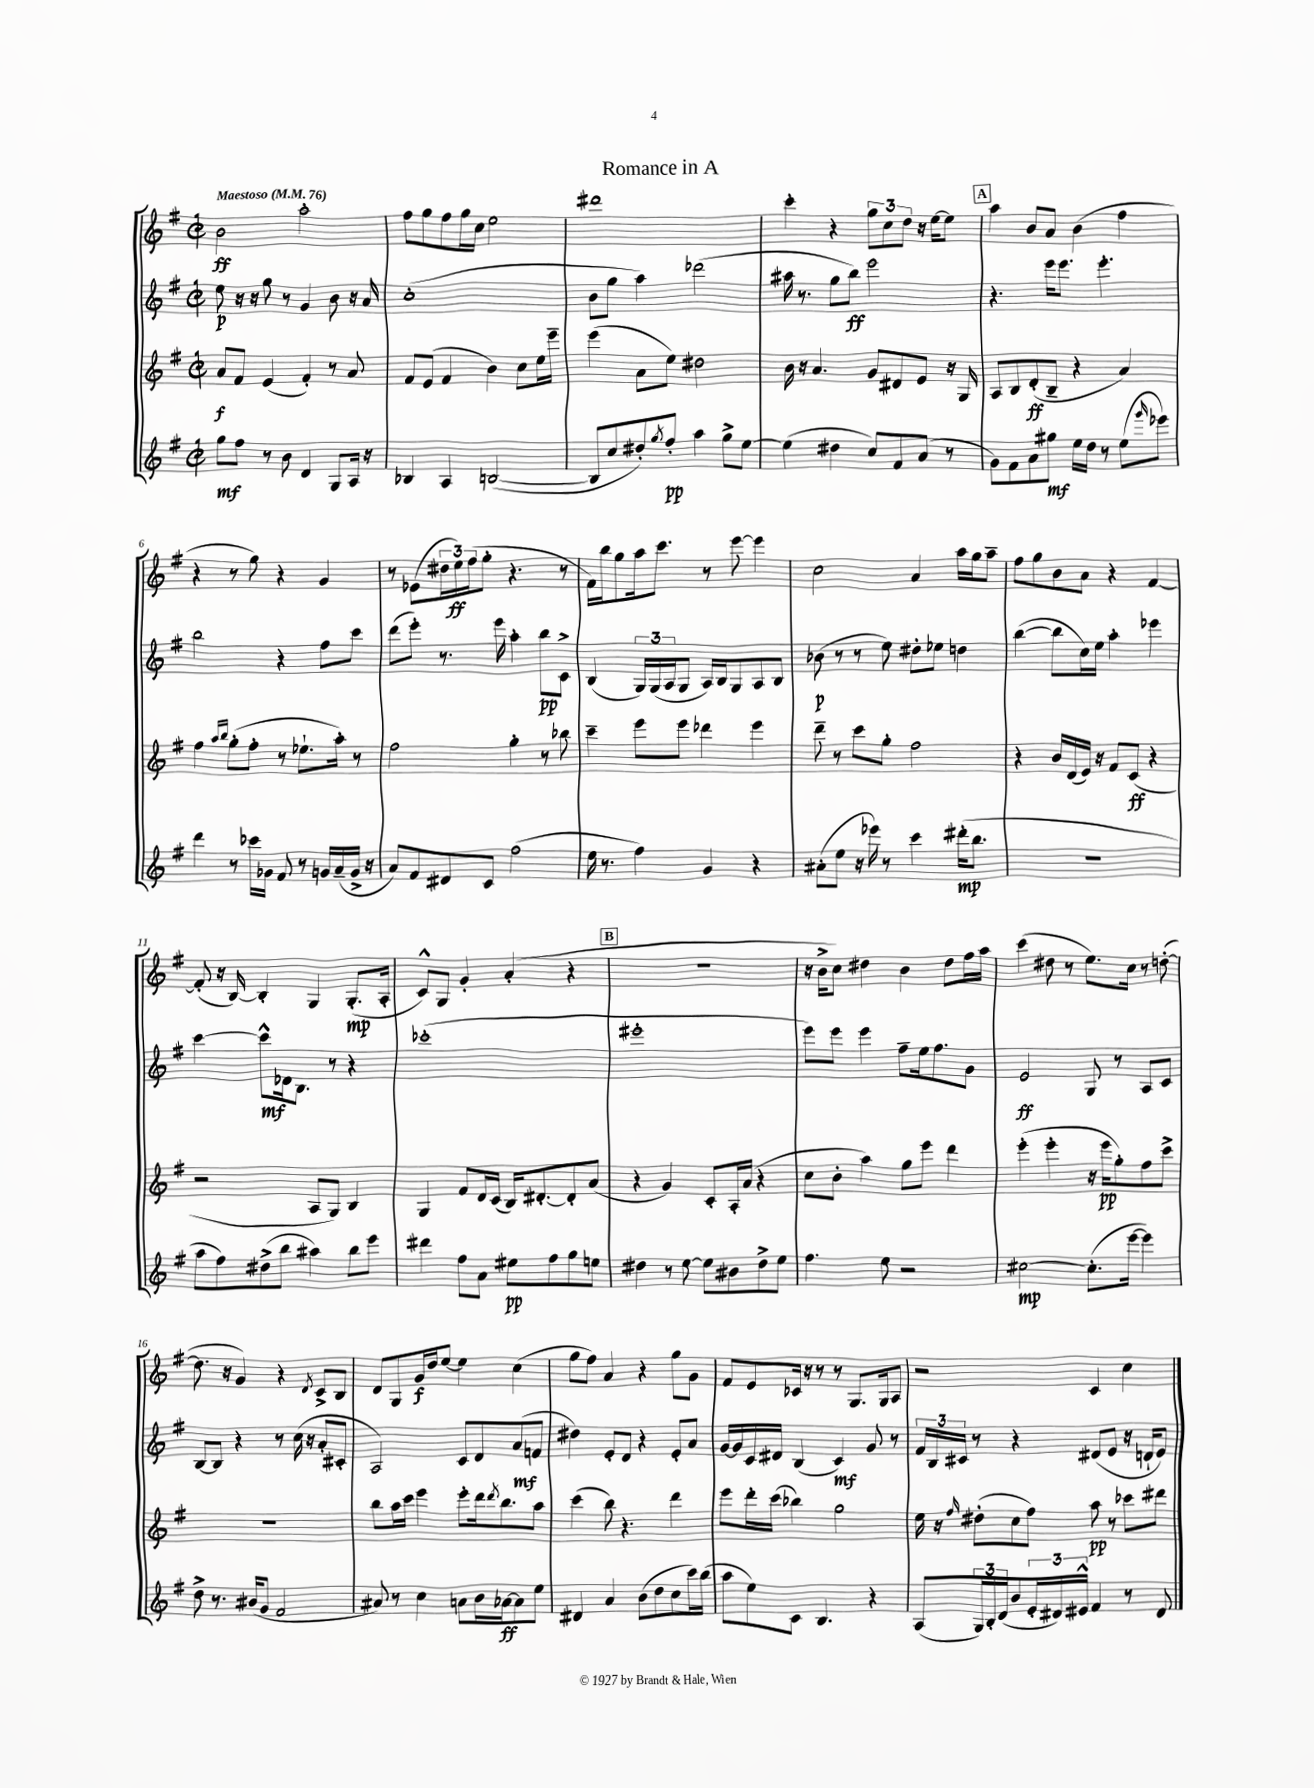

**kern	**dynam	**kern	**dynam	**kern	**dynam	**kern	**dynam
*part4	*part4	*part3	*part3	*part2	*part2	*part1	*part1
*staff4	*staff4	*staff3	*staff3	*staff2	*staff2	*staff1	*staff1
*clefG2	*	*clefG2	*	*clefG2	*	*clefG2	*
*k[f#]	*	*k[f#]	*	*k[f#]	*	*k[f#]	*
*M2/2	*	*M2/2	*	*M2/2	*	*M2/2	*
*met(c|)	*	*met(c|)	*	*met(c|)	*	*met(c|)	*
*MM76	*	*MM76	*	*MM76	*	*MM76	*
=1	=1	=1	=1	=1	=1	=1	=1
!	!	!	!	!	!	!LO:TX:a:B:t=Maestoso	!
8gg\L	mf	8a/L	f	8ee\	p	2b\	ff
8ff#\J	.	8f#/J	.	16r	.	.	.
.	.	.	.	16r	.	.	.
8r	.	(4e/	.	8gg\	.	.	.
8b\	.	.	.	8r	.	.	.
4d/	.	4f#'/)	.	4g/	.	2aa'\	.
8G/L	.	8r	.	8b\	.	.	.
16A/Jk	.	8a/	.	16r	.	.	.
16r	.	.	.	16a/	.	.	.
=2	=2	=2	=2	=2	=2	=2	=2
4B-X/	.	8f#/L	.	(1cc'	.	8ff#\L	.
.	.	(8e/J	.	.	.	8gg\	.
4A/	.	4f#/	.	.	.	8ff#\	.
.	.	.	.	.	.	16gg\L	.
.	.	.	.	.	.	16cc\JJ	.
([2Bn/	.	4b\)	.	.	.	2ee\	.
.	.	8cc\L	.	.	.	.	.
.	.	16ee\L	.	.	.	.	.
.	.	16eee~\JJ	.	.	.	.	.
=3	=3	=3	=3	=3	=3	=3	=3
8B/L]	.	(4eee\	.	8b\L	.	1ddd#X	.
8cc/	.	.	.	8gg\J	.	.	.
8dd#X'/)	.	8a\L	.	4aa\)	.	.	.
8qgg/	.	.	.	.	.	.	.
8ff#'/J	pp	8ee\J)	.	.	.	.	.
4aa\	.	2dd#X\	.	(2ddd-X\	.	.	.
8gg^\L	.	.	.	.	.	.	.
[8ee\J	.	.	.	.	.	.	.
=4	=4	=4	=4	=4	=4	=4	=4
(4ee\]	.	16b\	.	16aa#X\	.	4ccc'\	.
.	.	16r	.	8.r	.	.	.
.	.	4.a/	.	.	.	.	.
4dd#X\	.	.	.	8gg\L	.	4r	.
.	.	.	.	8bb\J)	ff	.	.
8cc/L)	.	8g/L	.	2eee\	.	12gg\L	.
.	.	.	.	.	.	12cc\	.
8f#/	.	8d#X/	.	.	.	.	.
.	.	.	.	.	.	12dd\J	.
(8a/J	.	8e/J	.	.	.	16r	.
.	.	.	.	.	.	[16ee\KL	.
8r	.	16r	.	.	.	8ee\J]	.
.	.	16G/	.	.	.	.	.
!!LO:REH:place=s1:t=A
=5	=5	=5	=5	=5	=5	=5	=5
8g\L)	.	8A/L	.	4.r	.	4aa\	.
8f#\	.	8B/	.	.	.	.	.
8a\	.	(8d'/	ff	.	.	8b/L	.
8gg#X\J	mf	8B~/J	.	16eee\KL	.	8a/J	.
.	.	.	.	8.eee\J	.	.	.
16ee\LL	.	4r	.	.	.	(4b\	.
16dd\JJ	.	.	.	.	.	.	.
8r	.	.	.	4.eee'\	.	.	.
(8ee\L	.	4a/)	.	.	.	4ff#\	.
16qqggg/	.	.	.	.	.	.	.
8eee-X\J)	.	.	.	.	.	.	.
!!LO:LB:g=z
=6	=6	=6	=6	=6	=6	=6	=6
4ddd\	.	4ff#\	.	2bb\	.	4r	.
.	.	16qqaa/LL	.	.	.	.	.
.	.	16qqbb/JJ	.	.	.	.	.
8r	.	(8gg'\L	.	.	.	8r	.
16ccc-X\LL	.	8ff#'\J	.	.	.	8gg\)	.
16g-X\JJ	.	.	.	.	.	.	.
8f#/	.	8r	.	4r	.	4r	.
8r	.	8.ee-X`\L	.	.	.	.	.
16gn/LL	.	.	.	8ff#\L	.	4g/	.
(16a~/	.	16aa'\Jk)	.	.	.	.	.
16g^/JJ	.	8r	.	8ccc\J	.	.	.
16r	.	.	.	.	.	.	.
=7	=7	=7	=7	=7	=7	=7	=7
8a/L)	.	2ff#\	.	(8ddd\L	.	8r	.
8f#/	.	.	.	8eee'\J)	.	(8e-X\L	.
8d#X/	.	.	.	8.r	.	24dd#X\L	.
.	.	.	.	.	.	24ee\)	ff
.	.	.	.	.	.	(24ff#\J	.
8c/J	.	.	.	.	.	8gg'\J	.
.	.	.	.	16eee\	.	.	.
(2ff#\	.	4gg'\	.	4aa'\	.	4.r	.
.	.	8r	.	8bb\L	pp	.	.
.	.	8bb-X\	.	8c^\J	.	8r	.
=8	=8	=8	=8	=8	=8	=8	=8
16ee\	.	4ccc~\	.	(4B/	.	16f#\LL)	.
8.r	.	.	.	.	.	16bb\J	.
.	.	.	.	.	.	8gg\	.
4ff#\)	.	8eee\L	.	24G/LL)	.	16aa\k	.
.	.	.	.	(24G/	.	.	.
.	.	.	.	.	.	8.ccc\J	.
.	.	.	.	24A/J	.	.	.
.	.	8eee\J	.	8G/J	.	.	.
4g/	.	4ddd-X\	.	16A/LL)	.	8r	.
.	.	.	.	16B/J	.	.	.
.	.	.	.	8G/	.	[8eee\	.
4r	.	4eee\	.	8A/	.	4eee\]	.
.	.	.	.	8B/J	.	.	.
=9	=9	=9	=9	=9	=9	=9	=9
(8a#X'\L	.	8ddd~\	.	(8b-X\	p	2cc\	.
8ee\J	.	8r	.	8r	.	.	.
16r	.	8ccc\L	.	8r	.	.	.
16eee-X\)	.	.	.	.	.	.	.
8r	.	8gg'\J	.	8ee\)	.	.	.
4ccc\	.	2ff#\	.	8dd#X'\L	.	4a/	.
.	.	.	.	8ee-X\J	.	.	.
(16ddd#X'\KL	mp	.	.	4ddn\	.	16aa\LL	.
8.bb\J	.	.	.	.	.	16gg\J	.
.	.	.	.	.	.	8aa~\J	.
=10	=10	=10	=10	=10	=10	=10	=10
1r	.	4r	.	([4bb\	.	8ff#\L	.
.	.	.	.	.	.	8gg\	.
.	.	16b/LL	.	8bb\L]	.	8b\	.
.	.	(16d/	.	.	.	.	.
.	.	16e/JJ)	.	16cc\L)	.	8a\J	.
.	.	16r	.	16ee\JJ	.	.	.
.	.	8f#/L	.	4aa'\	.	4r	.
.	.	(8c/J	ff	.	.	.	.
.	.	4r	.	4eee-X\	.	[4f#/	.
!!LO:LB:g=z
=11	=11	=11	=11	=11	=11	=11	=11
8aa\L	.	2r	.	[4ccc\	.	(8f#'/]	.
8ff#\)	.	.	.	.	.	16r	.
.	.	.	.	.	.	[16B/)	.
(8dd#X^\	.	.	.	8ccc^^\L]	mf	4B'/]	.
8bb\J	.	.	.	16d-X\k	.	.	.
.	.	.	.	8.B\J	.	.	.
4aa#X\)	.	8A/L	.	.	.	4G/	.
.	.	8G/J)	.	8r	.	.	.
8bb\L	.	4B/	.	4r	.	(8.G'/L	mp
8eee\J	.	.	.	.	.	.	.
.	.	.	.	.	.	16A'/Jk	.
=12	=12	=12	=12	=12	=12	=12	=12
4ddd#X\	.	4G/	.	(1ccc-X'	.	8c^^/L)	.
.	.	.	.	.	.	8G/J	.
8ff#\L	.	8f#/L	.	.	.	4g'/	.
8a\J	.	16d/L	.	.	.	.	.
.	.	(16c/JJ	.	.	.	.	.
8ee#X\L	pp	16B/KL)	.	.	.	(4a'/	.
.	.	[8.d#X'/	.	.	.	.	.
8ff#\	.	.	.	.	.	.	.
8gg\	.	8d#'/]	.	.	.	4r	.
8een\J	.	(8a/J	.	.	.	.	.
!!LO:REH:place=s1:t=B
=13	=13	=13	=13	=13	=13	=13	=13
4dd#X\	.	4r	.	1eee#X'	.	1r	.
8r	.	4g/)	.	.	.	.	.
[8ee\	.	.	.	.	.	.	.
8ee\L]	.	8c'/L	.	.	.	.	.
8b#X\	.	16A'/L	.	.	.	.	.
.	.	(16a/JJ	.	.	.	.	.
8dd#^\	.	4r	.	.	.	.	.
8ee\J	.	.	.	.	.	.	.
=14	=14	=14	=14	=14	=14	=14	=14
4.ff#\	.	8cc\L	.	8eee\L)	.	16r	.
.	.	.	.	.	.	16b^\KL	.
.	.	8b'\J	.	8eee\J	.	8cc\J)	.
.	.	4aa\)	.	4eee\	.	4dd#X\	.
8ee\	.	.	.	.	.	.	.
2r	.	8gg\L	.	8ff#~\L	.	4b\	.
.	.	8eee\J	.	16ee\k	.	.	.
.	.	.	.	8.ff#\	.	.	.
.	.	4ddd\	.	.	.	8dd#\L	.
.	.	.	.	8g\J	.	16ff#\L	.
.	.	.	.	.	.	16aa\JJ	.
=15	=15	=15	=15	=15	=15	=15	=15
[2cc#X\	mp	(4eee'\	.	2e/	ff	(4ccc\	.
.	.	4eee'\	.	.	.	8dd#X\	.
.	.	.	.	.	.	8r	.
(8.cc#'\L]	.	16r	.	8G/	.	8.ee\L)	.
.	.	16eee\KL	pp	.	.	.	.
.	.	8gg'\)	.	8r	.	.	.
[16eee\Jk	.	.	.	.	.	16cc\Jk	.
4eee\])	.	8ff#\	.	8A/L	.	8r	.
.	.	8ccc^\J	.	8c/J	.	([8ddn'\	.
!!LO:LB:g=z
=16	=16	=16	=16	=16	=16	=16	=16
8dd^\	.	1r	.	[8B/L	.	8.dd\]	.
8.r	.	.	.	8B/J]	.	.	.
.	.	.	.	.	.	16r	.
.	.	.	.	4r	.	4g/)	.
(16b#X/KL	.	.	.	.	.	.	.
8g/J	.	.	.	.	.	.	.
2f#/	.	.	.	8r	.	4r	.
.	.	.	.	(16cc\	.	.	.
.	.	.	.	16r	.	.	.
.	.	.	.	.	.	8qd/	.
.	.	.	.	8a'/L	.	8c^/L	.
.	.	.	.	8c#X'/J	.	8B/J	.
=17	=17	=17	=17	=17	=17	=17	=17
8a#X/)	.	8bb\L	.	2A/)	.	8d/L	.
8r	.	16aa\L	.	.	.	8G/	.
.	.	16ccc\JJ	.	.	.	.	.
4cc\	.	4eee\	.	.	.	16g/L	f
.	.	.	.	.	.	16dd/J	.
.	.	.	.	.	.	[8ee/J	.
8an\L	.	8eee'\L	.	8c/L	.	4ee\]	.
16b\L	.	16ddd\k	.	8d/	.	.	.
.	.	8qddd/	.	.	.	.	.
[16a-X\J	ff	8.bb\	.	.	.	.	.
8a-\]	.	.	.	(8a/	mf	(4cc\	.
8ee\J	.	8aa\J	.	8fn/J	.	.	.
=18	=18	=18	=18	=18	=18	=18	=18
4d#X/	.	(4ccc\	.	4dd#X\)	.	8gg\L	.
.	.	.	.	.	.	8ff#\J)	.
4a/	.	8bb\)	.	8e'/L	.	4a/	.
.	.	4.r	.	8d/J	.	.	.
(8b\L	.	.	.	4r	.	4r	.
8dd\	.	.	.	.	.	.	.
8cc\	.	4ddd\	.	8e'/L	.	8gg\L	.
16ccc\L)	.	.	.	8a/J	.	8g\J	.
(16bb\JJ	.	.	.	.	.	.	.
=19	=19	=19	=19	=19	=19	=19	=19
8aa\L	.	8eee\L	.	[16g/LL	.	8f#/L	.
.	.	.	.	16g/]	.	.	.
8ee\)	.	16ddd'\L	.	16c/	.	8e/	.
.	.	(16ccc\JJ	.	16d#X/JJ	.	.	.
8c\J	.	4bb-X\)	.	(4B/	.	16c-X/Jk	.
.	.	.	.	.	.	16r	.
4.B/	.	.	.	.	.	8r	.
.	.	2gg\	.	4c/)	mf	8r	.
.	.	.	.	.	.	8.G/L	.
4r	.	.	.	8g/	.	.	.
.	.	.	.	.	.	16G/k	.
.	.	.	.	8r	.	8A/J	.
=20	=20	=20	=20	=20	=20	=20	=20
(8A/L	.	16ee\	.	24f#/LL	.	2r	.
.	.	.	.	24B/	.	.	.
.	.	16r	.	.	.	.	.
.	.	.	.	24c#X/JJ	.	.	.
.	.	16qqff#/	.	.	.	.	.
24G/L)	.	(8dd#X'\L	.	8r	.	.	.
24B'/	.	.	.	.	.	.	.
(24d/J	.	.	.	.	.	.	.
8b/	.	8cc\	.	4r	.	.	.
24e'/L	.	8ff#\J)	.	.	.	.	.
24d#X/)	.	.	.	.	.	.	.
24e#X^^/JJ	.	.	.	.	.	.	.
4f#/	.	8aa\	pp	(8d#X/L	.	4c/	.
.	.	8r	.	8e/J	.	.	.
8r	.	8ccc-X\L	.	16r	.	4cc\	.
.	.	.	.	16dn`/KL	.	.	.
8d#/	.	8ddd#X\J	.	8e/J)	.	.	.
==	==	==	==	==	==	==	==
*-	*-	*-	*-	*-	*-	*-	*-
